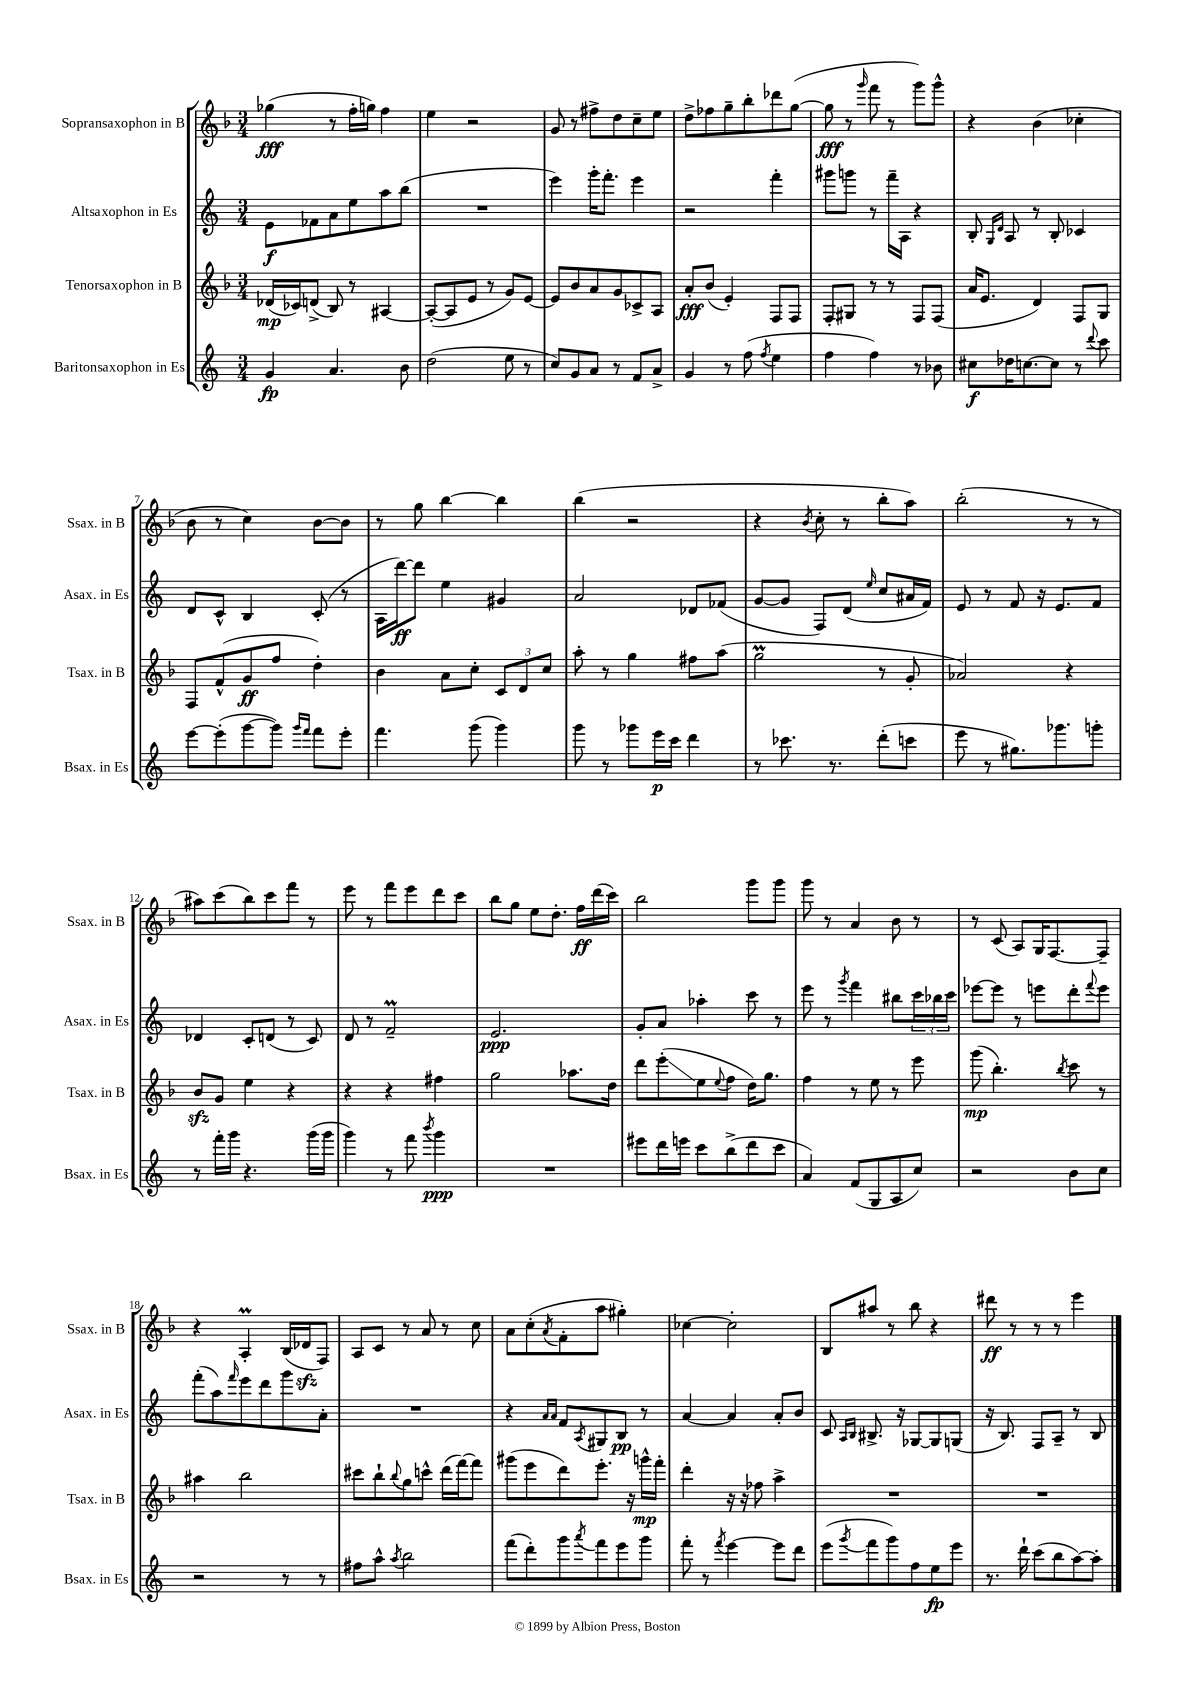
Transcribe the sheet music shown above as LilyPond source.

<<
\new StaffGroup <<
\new Staff = "s0" \with { instrumentName = "Sopransaxophon in B" shortInstrumentName = "Ssax. in B" } {
    \clef treble \key f \major \numericTimeSignature \time 3/4
    ges''4\fff( r8 f''16-. g''16) f''4 |
    e''4 r2 |
    g'8 r8 fis''8-> d''8 c''8-- e''8 |
    d''8-> fes''8 g''8-- bes''8-. des'''8 g''8~( |
    g''8\fff r8 \grace { g'''16 } f'''8 r8 g'''8) g'''8-^ |
    r4 bes'4( ces''4-. |
    bes'8 r8 c''4) bes'8~ bes'8 |
    r8 g''8 bes''4~ bes''4 |
    bes''4( r2 |
    r4 \acciaccatura { bes'8 } c''8-. r8 bes''8-. a''8) |
    bes''2-.( r8 r8 |
    ais''8) c'''8( bes''8) c'''8 f'''8 r8 |
    e'''8 r8 f'''8 e'''8 d'''8 c'''8 |
    bes''8 g''8 e''8 d''8.-. f''16\ff d'''16( c'''16) |
    bes''2 g'''8 g'''8 |
    g'''8 r8 a'4 bes'8 r8 |
    r8 c'8( a8) g16 f8.~ f8-- |
    r4 a4-.\prall bes16( des'16\sfz f8) |
    a8 c'8 r8 a'8 r8 c''8 |
    a'8 c''8-.( \acciaccatura { a'8 } f'8-. a''8 gis''4-.) |
    ces''4~ ces''2-. |
    bes8 ais''8 r8 bes''8 r4 |
    dis'''8\ff r8 r8 r8 e'''4 \bar "|." |
}
\new Staff = "s1" \with { instrumentName = "Altsaxophon in Es" shortInstrumentName = "Asax. in Es" } {
    \clef treble \key c \major \numericTimeSignature \time 3/4
    e'8\f fes'8 a'8 e''8 a''8 b''8( |
    R2. |
    e'''4) g'''16-. f'''8.-. e'''4 |
    r2 f'''4-. |
    gis'''8 g'''8 r8 f'''16-- a16 r4 |
    b8-. \grace { g16 d'16 } a8 r8 b8-. ces'4 |
    d'8 c'8-^ b4 c'8-.( r8 |
    a16 d'''16~\ff) d'''8 e''4 gis'4 |
    a'2 des'8 fes'8( |
    g'8~ g'8 f8) d'8( \grace { e''16 } c''8 ais'16 f'16) |
    e'8 r8 f'8 r16 e'8. f'8 |
    des'4 c'8-. d'8( r8 c'8) |
    d'8 r8 f'2--\prall |
    e'2.\ppp |
    g'8-. a'8 aes''4-. c'''8 r8 |
    e'''8 r8 \acciaccatura { g'''8 } f'''4 bis''8 \tuplet 3/2 { c'''16 bes''16 c'''16 } |
    ees'''8~ ees'''8 r8 e'''8 d'''8-. \appoggiatura { f'''8 } e'''8 |
    f'''8-.( a''8) \grace { f'''16 } e'''8 d'''8 g'''8 a'8-. |
    R2. |
    r4 \grace { a'16 a'16 } f'8 \acciaccatura { a8 } gis8 b8\pp r8 |
    a'4~ a'4 a'8-. b'8 |
    c'8 \grace { a16 b16 } bis8.-> r16 ges8~ ges8 g8( |
    r16 b8.) f8 a8-- r8 b8 \bar "|." |
}
\new Staff = "s2" \with { instrumentName = "Tenorsaxophon in B" shortInstrumentName = "Tsax. in B" } {
    \clef treble \key f \major \numericTimeSignature \time 3/4
    des'16\mp( ces'16) d'8->( bes8) r8 ais4~ |
    ais8~-.( ais8 e'8 r8 g'8) e'8~ |
    e'8 bes'8 a'8 g'8 ces'8-> a8 |
    a'8-.\fff bes'8( e'4-.) f8 f8 |
    f8-. gis8 r8 r8 f8 f8( |
    a'16 e'8. d'4) f8 g8 |
    f8 f'8-^( g'8\ff f''8 d''4-.) |
    bes'4 a'8 c''8-. \tuplet 3/2 { c'8 d'8 c''8 } |
    a''8-. r8 g''4 fis''8 a''8( |
    g''2\prall r8 g'8-. |
    aes'2) r4 |
    bes'8\sfz g'8 e''4 r4 |
    r4 r4 fis''4 |
    g''2 aes''8. d''16 |
    d'''8 e'''8-.\glissando( e''8 \appoggiatura { e''8 } f''8 d''16) g''8. |
    f''4 r8 e''8 r8 e'''8 |
    g'''8\mp( bes''4.-.) \acciaccatura { bes''8 } c'''8 r8 |
    ais''4 bes''2 |
    cis'''8 bes''8-! \appoggiatura { bes''8 } g''8 c'''8-^ d'''16( f'''16~) f'''8 |
    gis'''8( e'''8 d'''8) e'''8.-. r16 g'''16-^\mp f'''16-. |
    d'''4-. r16 r16 fes''8 a''4-> |
    R2. |
    R2. \bar "|." |
}
\new Staff = "s3" \with { instrumentName = "Baritonsaxophon in Es" shortInstrumentName = "Bsax. in Es" } {
    \clef treble \key c \major \numericTimeSignature \time 3/4
    g'4\fp a'4. b'8 |
    d''2( e''8 r8 |
    c''8) g'8 a'8 r8 f'8 a'8-> |
    g'4 r8 f''8( \acciaccatura { f''8 } e''4 |
    f''4 f''4) r8 bes'8 |
    cis''8\f des''16 c''8.~ c''8 r8 \appoggiatura { d'''8 } c'''8 |
    e'''8~ e'''8-.( g'''8~ g'''8) \grace { g'''16 f'''16 } f'''8 e'''8-. |
    f'''4. g'''8( g'''4) |
    g'''8 r8 ges'''8 e'''16\p c'''16 d'''4 |
    r8 ces'''8. r8. d'''8-.( c'''8 |
    e'''8 r8 gis''8.) ges'''8. g'''8-. |
    r8 f'''16-. g'''16 r4. g'''16( g'''16 |
    g'''4) r8 f'''8 \acciaccatura { b'''8 } g'''4\ppp |
    R2. |
    eis'''8 d'''16 e'''16 c'''8 b''8->( d'''8 c'''8 |
    a'4) f'8( g8 a8 c''8) |
    r2 b'8 c''8 |
    r2 r8 r8 |
    fis''8 a''8-^ \acciaccatura { a''8 } b''2 |
    f'''8( d'''8-.) g'''8 \acciaccatura { a'''8 } f'''8 e'''8 g'''8 |
    f'''8-. r8 \acciaccatura { f'''8 } e'''4~ e'''8 d'''8 |
    e'''8( \acciaccatura { g'''8 } f'''8 g'''8) f''8 e''8\fp e'''8 |
    r8. d'''16-! c'''8( b''8 a''8~) a''8-. \bar "|." |
}
>>
>>
